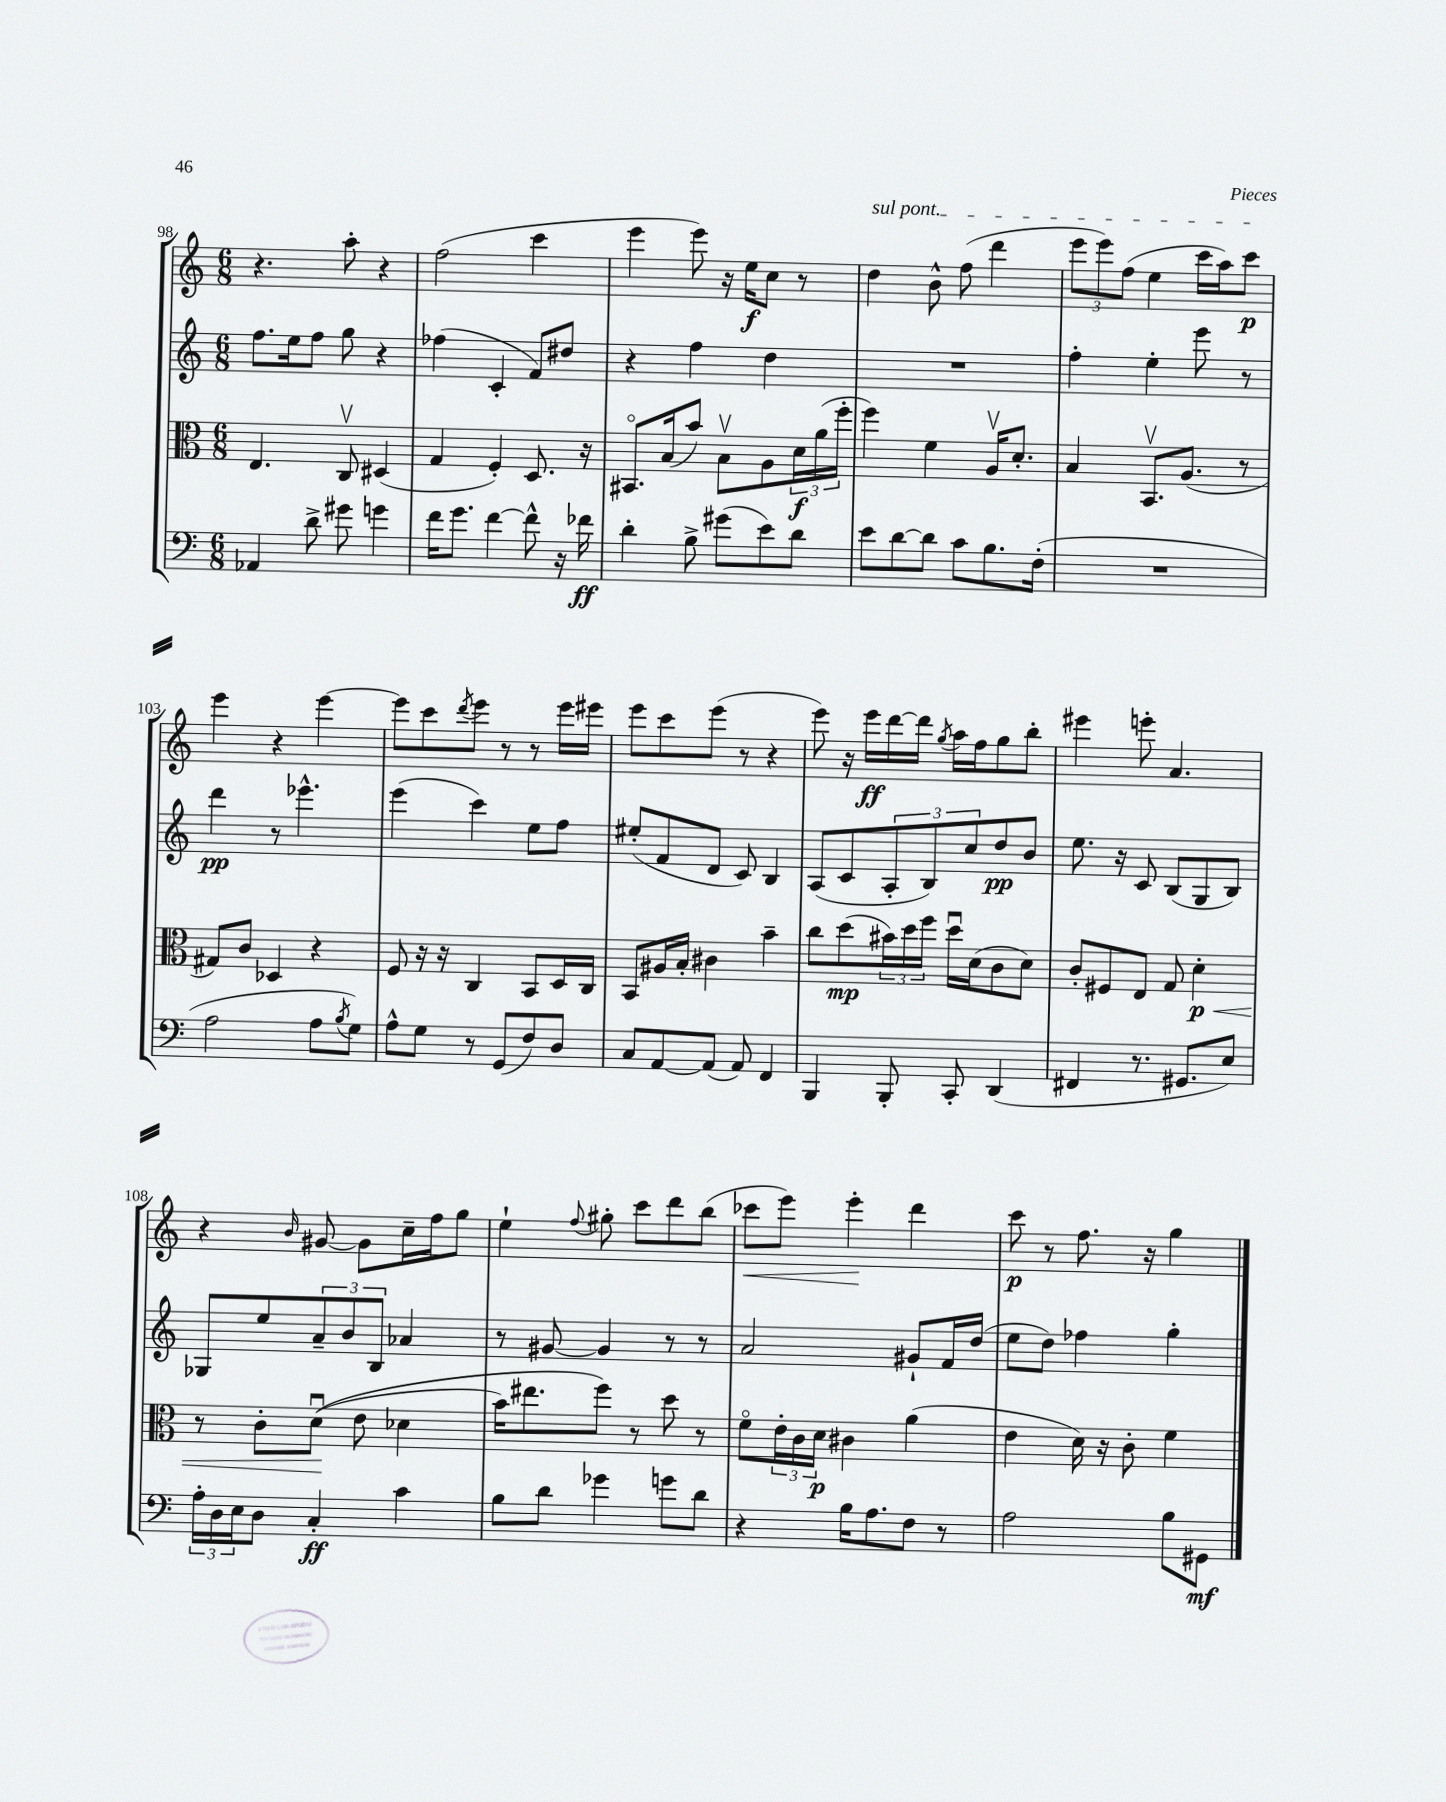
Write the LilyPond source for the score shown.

<<
\new StaffGroup <<
\new Staff = "s0" {
    \clef treble \key c \major \numericTimeSignature \time 6/8
    r4. a''8-. r4 |
    f''2( c'''4 |
    e'''4 e'''8) r16 e''16\f c''8 r8 |
    \once \override TextSpanner.bound-details.left.text = \markup { \italic "sul pont." } d''4\startTextSpan b'8-^ f''8( d'''4 |
    \tuplet 3/2 { e'''8 e'''8) f''8( } e''4 c'''16 a''16) c'''8\p\stopTextSpan |
    e'''4 r4 e'''4~ |
    e'''8 c'''8 \acciaccatura { d'''8 } e'''8 r8 r8 e'''16 eis'''16 |
    e'''8 c'''8 e'''8( r8 r4 |
    e'''8) r16 e'''16\ff d'''16~ d'''16 \acciaccatura { g''8 } a''16 f''16 g''8 b''8-. |
    eis'''4 e'''8-. a'4. |
    r4 \grace { b'16 } gis'8~ gis'8 c''16-- f''16 g''8 |
    e''4-! \appoggiatura { f''8 } gis''8-. c'''8 d'''8 b''8( |
    ces'''8\< e'''8) e'''4-.\! d'''4 |
    c'''8\p r8 f''8. r16 g''4 \bar "|." |
}
\new Staff = "s1" {
    \clef treble \key c \major \numericTimeSignature \time 6/8
    f''8. e''16 f''8 g''8 r4 |
    fes''4( c'4-. f'8) dis''8 |
    r4 f''4 d''4 |
    R2. |
    f''4-. e''4-. e'''8 r8 |
    d'''4\pp r8 ees'''4.-^ |
    e'''4( c'''4) e''8 f''8 |
    eis''8-.( f'8 d'8 c'8) b4 |
    a8( c'8 \tuplet 3/2 { a8-. b8) c''8 } d''8\pp b'8 |
    e''8. r16 c'8 b8( g8 b8) |
    ges8 e''8 \tuplet 3/2 { a'8-- b'8 b8 } aes'4 |
    r8 gis'8~ gis'4 r8 r8 |
    a'2 gis'8-! f'16 d''16( |
    e''8 d''8) fes''4 g''4-. \bar "|." |
}
\new Staff = "s2" {
    \clef alto \key c \major \numericTimeSignature \time 6/8
    e4. c8\upbow dis4( |
    g4 f4-.) d8. r16 |
    bis,8.\flageolet b16( b'8) b8\upbow a8 \tuplet 3/2 { d'16\f a'16( f''16-. } |
    f''4) f'4 a16\upbow d'8.-. |
    b4 b,8.\upbow a8.( r8 |
    gis8) c'8 des4 r4 |
    f8 r16 r16 c4 b,8 d16 c16 |
    b,8 ais16 b16-. cis'4 b'4-- |
    c''8 d''8\mp( \tuplet 3/2 { bis'16) d''16 f''16 } d''16\downbow d'16( c'8 d'8) |
    c'8-. fis8 e8 g8 d'4-.\p\< |
    r8 c'8-. d'8\downbow\!(\( e'8 des'4 |
    b'16) eis''8. f''8\) r8 d''8 r8 |
    f'8\flageolet \tuplet 3/2 { e'16-. c'16 d'16\p } cis'4 a'4( |
    e'4 d'16) r16 c'8-. f'4 \bar "|." |
}
\new Staff = "s3" {
    \clef bass \key c \major \numericTimeSignature \time 6/8
    aes,4 d'8-> gis'8 g'4 |
    f'16 g'8. f'4~ f'8-^ r16 fes'16\ff |
    d'4-. b8-> gis'8( e'8) d'8 |
    e'8 d'8~ d'8 c'8 b8. f16-.( |
    R2. |
    a2 a8 \acciaccatura { b8 } g8) |
    a8-^ g8 r8 g,8( f8) d8 |
    c8 a,8~ a,8( a,8) f,4 |
    b,,4 b,,8-. c,8-. d,4( |
    fis,4 r8. gis,8. e8) |
    \tuplet 3/2 { a16-. d16 e16 } d8 c4-.\ff c'4 |
    b8 d'8 ges'4 g'8 d'8 |
    r4 b16 a8. f8 r8 |
    a2 b8 gis,8\mf \bar "|." |
}
>>
>>
\layout { \context { \Score currentBarNumber = #98 } }
